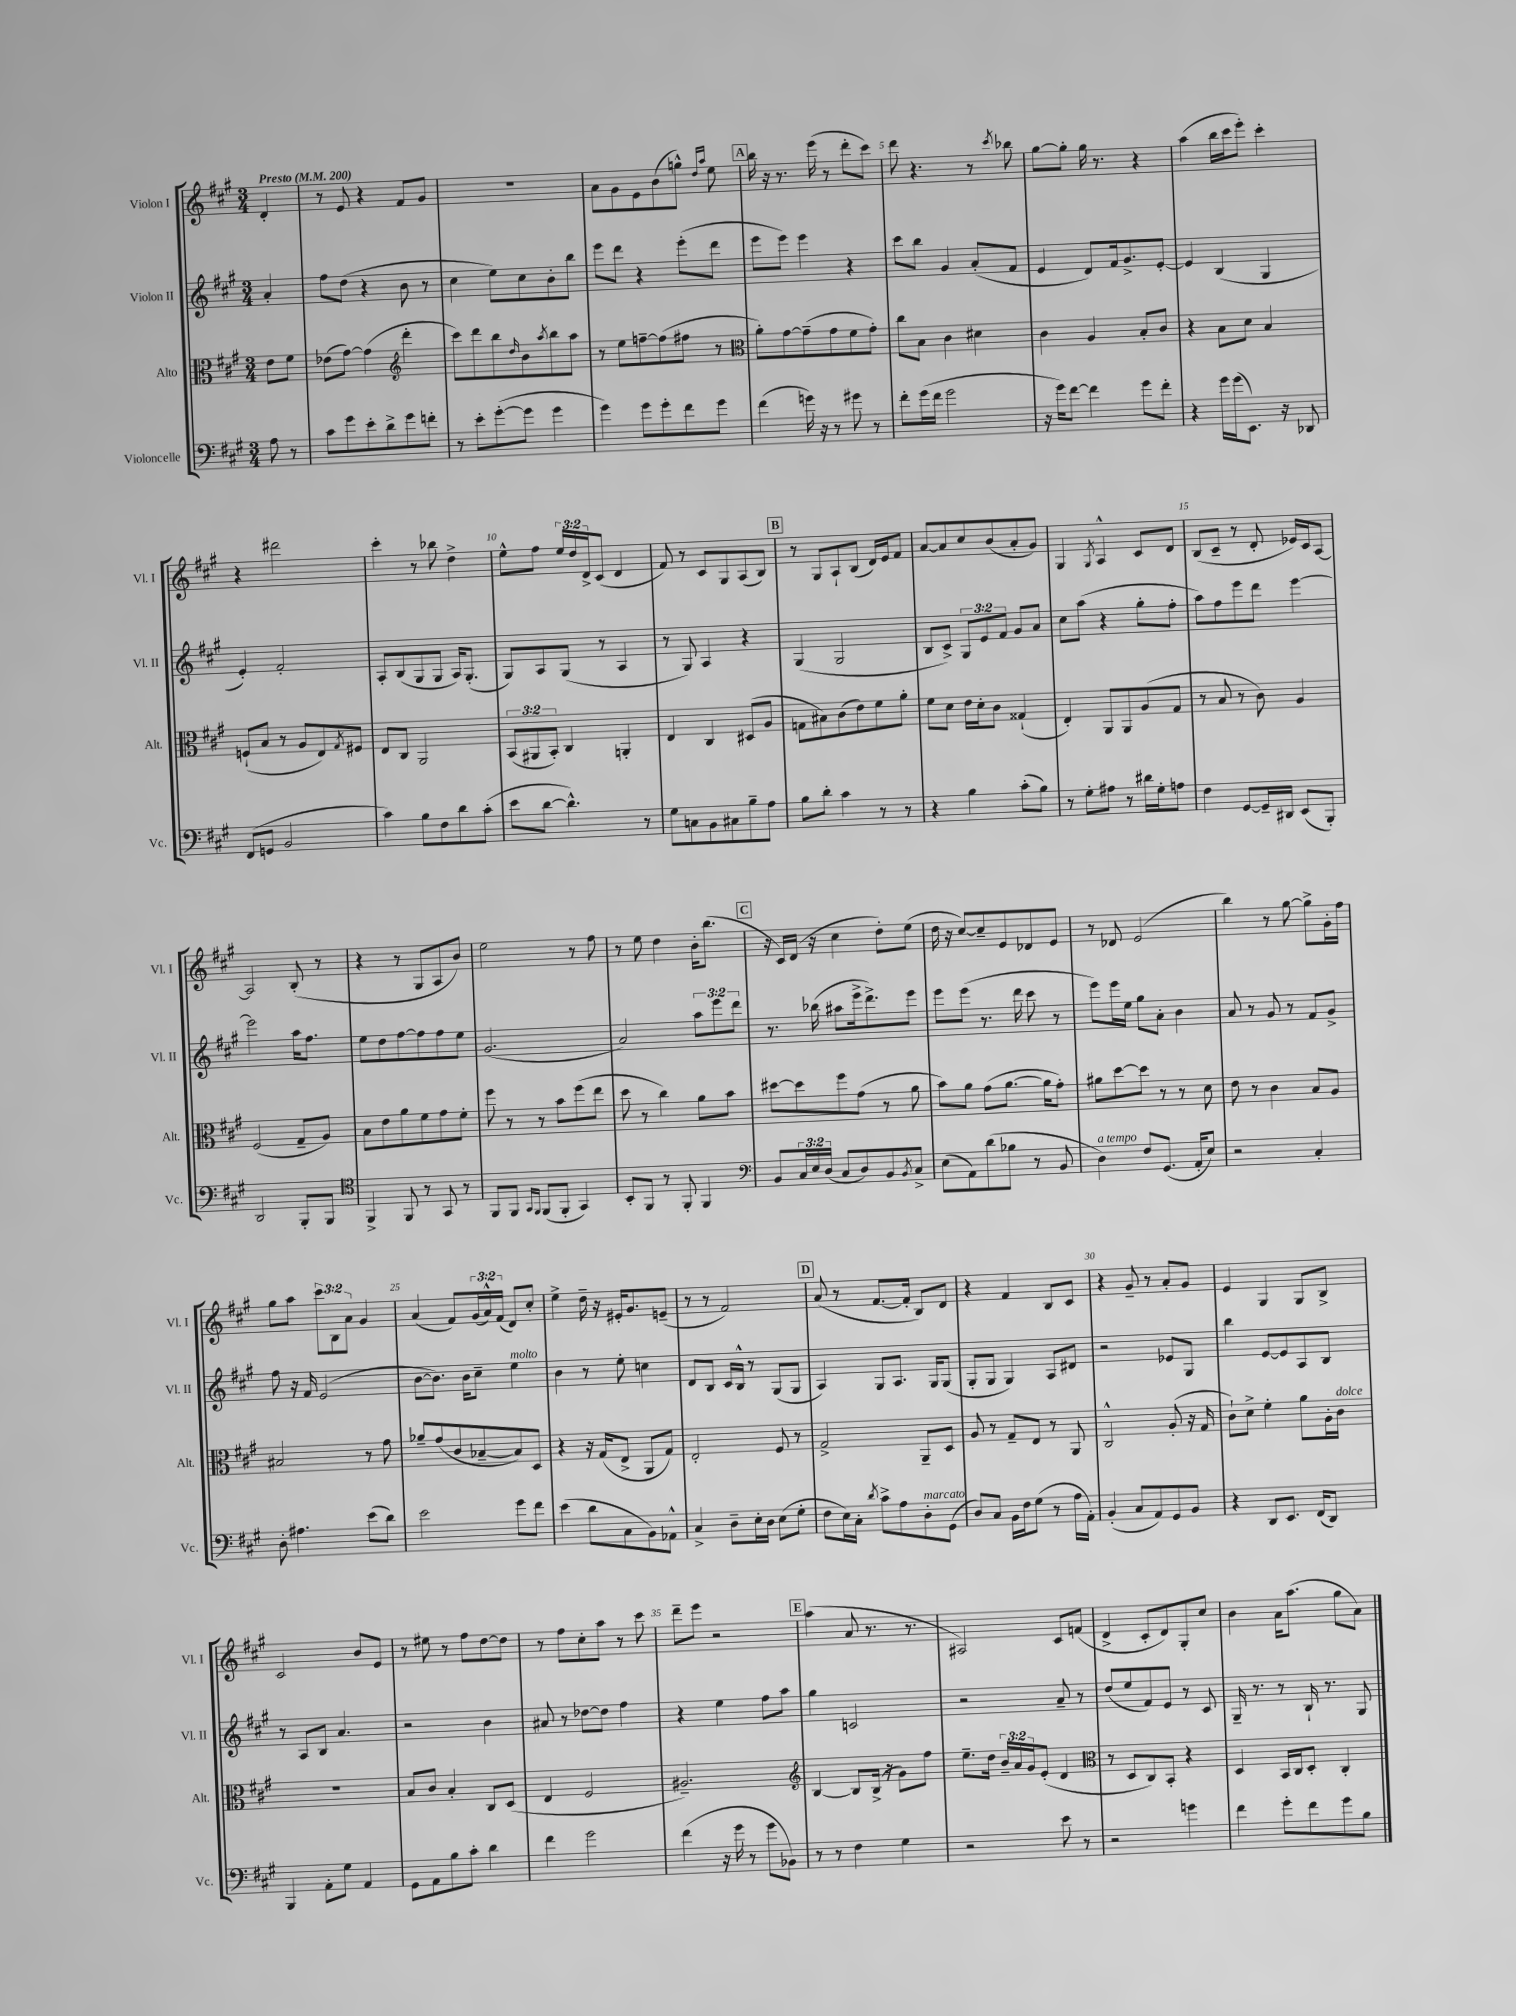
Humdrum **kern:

**kern	**kern	**kern	**kern
*part4	*part3	*part2	*part1
*staff4	*staff3	*staff2	*staff1
*I"Violoncelle	*I"Alto	*I"Violon II	*I"Violon I
*I'Vc.	*I'Alt.	*I'Vl. II	*I'Vl. I
*clefF4	*clefC3	*clefG2	*clefG2
*k[f#c#g#]	*k[f#c#g#]	*k[f#c#g#]	*k[f#c#g#]
*M3/4	*M3/4	*M3/4	*M3/4
*MM200	*MM200	*MM200	*MM200
=	=	=	=
!	!	!	!LO:TX:a:B:t=Presto
8A\	8e\L	4a'/	4d'/
8r	8f#\J	.	.
=1	=1	=1	=1
8c#\L	(8e-X\L	8ff#\L	8r
8g#\	[8g#\J)	(8dd\J	8e/
8e'\	(4g#\]	4r	4r
8d^\	.	.	.
*	*clefG2	*	*
8g#\	4ddd'\	8b\	8f#/L
8fn'\J	.	8r	8g#/J
=2	=2	=2	=2
8r	8ccc#\L)	4cc#\	2.r
8e'\L	8ddd\	.	.
([8g#'\	8bb\	8ee\L)	.
.	16qqdd/	.	.
8g#\J]	8b\	8cc#\	.
.	8qaa/	.	.
4g#\	8bb\	8b'\	.
.	8aa\J	8bb\J	.
=3	=3	=3	=3
4g#\)	8r	8eee\L	8a\L
.	8ee\L	8ddd\J	8g#\
8g#\L	[8ffn~\	4r	8e\
8g#'\	(8ff\]	.	(8b\
8f#\	8ff#X\J	(8eee'\L	8ggn^^\J)
.	.	.	16qqdd/LL
.	.	.	16qqaa/JJ
8g#\J	8r	8ddd\J	8ee\
!!LO:REH:place=s1:t=A
=4	=4	=4	=4
*	*clefC3	*	*
(4f#\	8a'\L)	8eee\L	16bb\
.	.	.	16r
.	[8g#\	8eee\J)	8.r
16gn\)	(8g#~\]	4eee\	.
16r	.	.	(16eee\
8r	8g#\	.	8r
8g#X\	8f#\	4r	8ddd'\L
8r	8g#'\J)	.	8ccc#\J)
=5	=5	=5	=5
8f#'\L	8cc#\L	8ccc#\L	8ddd\
(16g#\L	8B\J	8bb\J	4.r
16f#\JJ	.	.	.
2g#\	4c#\	4g#/	.
.	4d#X\	(8a'/L	8r
.	.	.	8qccc#/
.	.	8f#/J	8bb-X\
=6	=6	=6	=6
16r	4c#\	4e/	[8gg#\L
16g#\KL)	.	.	.
[8f#\J	.	.	8gg#'\J]
4f#\]	4A/	8d/L)	16gg#\
.	.	.	8.r
.	.	16f#/k	.
.	.	8.g#^/	.
8g#\L	8B'/L	.	4r
8f#'\J	8c#/J	[8e'/J	.
=7	=7	=7	=7
4r	4r	4e/]	(4aa\
16g#\LL	8B\L	(4B/	16bb\LL
(16g#\J	.	.	16ccc#\J
8.EE\J)	8d\J	.	8eee'\J)
.	4B/	4G#/	4ccc#'\
16r	.	.	.
8DD-X/	.	.	.
!!LO:LB:g=z
=8	=8	=8	=8
(8FF#/L	(8Fn`/L	4e'/)	4r
8GGn/J	8B/J	.	.
2BB/	8r	2f#'/	2ddd#X\
.	8A/L	.	.
.	8E/)	.	.
.	8qG#/	.	.
.	8F#X/J	.	.
=9	=9	=9	=9
4c#\)	8E/L	8A'/L	4ccc#'\
.	8C#/J	(8B/	.
8B\L	2AA/	8G#/	8r
8F#\	.	8G#/J	8bb-X\
8d\	.	16A/KL)	4dd^\
.	.	(8.G#'/J	.
(8c#'\J	.	.	.
=10	=10	=10	=10
8e\L	(12BB/L	8G#/L)	8ee^^\L
.	12AA#X/	.	.
[8d\J	.	8A/	8ff#\J
.	12BB'/J)	.	.
4.d^^\])	4C#/	(8G#/J	24ee/LL
.	.	.	24dd/
.	.	.	24d^/J
.	.	8r	(8c#/J
.	4AAn'/	4A/	4d/
8r	.	.	.
=11	=11	=11	=11
8G#\L	4E/	8r	8f#/)
8Cn\	.	8G#/)	8r
8BB\	4C#/	4A/	8c#/L
8C#X\	.	.	8G#/
8B~\	(8D#X/L	4r	(8A/
8A\J	8A/J	.	8B/J)
!!LO:REH:place=s1:t=B
=12	=12	=12	=12
8B\L	8Gn\L	(4G#/	8r
8d'\J	8B#X\)	.	8G#/L
4c#\	(8c#\	2G#/	8A`/
.	8e\)	.	(8B/J
8r	8f#\	.	16d/LL)
.	.	.	16e/J
8r	8a'\J	.	8f#/J
=13	=13	=13	=13
4r	8f#\L	8B/L	[8a/L
.	8d\J	8c#^/J)	8a/]
4B\	16e\LL	12G#/L	8cc#/
.	16d'\J	.	.
.	.	12e/	.
.	8c#\J	.	(8b/
.	.	12f#/J	.
(8c#'\L	(4G##X`/	8g#/L	8a'/
8B\J)	.	8a/J	8g#/J)
=14	=14	=14	=14
8r	4E'/)	8cc#\L	4G#/
8G#'\L	.	(8aa\J	.
.	.	.	8qG#/
8A#X\J	8AA/L	4r	4A^^/
8r	8AA/	.	.
16d#X\LL	(8A/	8gg#'\L	8c#/L
16G#'\J	.	.	.
8An\J	8G#/J	8ff#'\J	8d/J
=15	=15	=15	=15
4F#\	8r	8aa\L)	(8B/L
.	8B/	8ff#\	8c#~/J
[8GG#/L	8r	8eee\	8r
16GG#~/L]	8c#\)	8ddd\J	8d'/
16DD#X/JJ	.	.	.
(8EE/L	4A/	[4eee\	16e-X/LL)
.	.	.	16c#/J
8BBB'/J)	.	.	[8A/J
!!LO:LB:g=z
=16	=16	=16	=16
2DD/	(2F#/	2eee\]	2A/]
8BBB'/L	8G#~/L	16aa\KL	(8B'/
.	.	8.ff#\J	.
8BBB/J	8A/J)	.	8r
=17	=17	=17	=17
*clefC4	*	*	*
4FF#^/	8B\L	8ee\L	4r
.	8e\	8dd\	.
8FF#/	8a\	[8ff#\	8r
8r	8f#\	8ff#\]	8G#/L
8GG#/	8g#\	8ff#\	8A/
8r	8f#'\J	8ee\J	8b/J)
=18	=18	=18	=18
8FF#/L	8ff#\	(2.g#/	2ee\
8FF#/J	8r	.	.
16qqGG#/LL	.	.	.
16qqFF#/JJ	.	.	.
(8FF#/L	8r	.	.
8FF#'/J	8b\L	.	.
4GG#/)	(8ff#\	.	8r
.	8ee\J	.	8ff#\
=19	=19	=19	=19
8BB'/L	8dd\	2a/)	8r
8FF#/J	8r	.	8ee\
8r	4cc#\)	.	4dd\
8FF#'/	.	.	.
4FF#/	8a\L	12aa\L	16b'\KL
.	.	.	(8.bb\J
.	.	12eee\	.
.	8b\J	.	.
.	.	12ddd\J	.
!!LO:REH:place=s1:t=C
=20	=20	=20	=20
*clefF4	*	*	*
8BB/L	[8dd#X\L	8.r	16r
.	.	.	16c#/LL)
24C#/L	8dd#\]	.	(16d/JJ
24E/	.	.	.
.	.	(16bb-X\	16r
(24D/JJ	.	.	.
8C#/L	8ff#\	8aa#X\L	4cc#\
8D/)	(8g#\J	16eee^\k	.
.	.	8.ddd^\)	.
8BB/	8r	.	8dd'\L)
8qBB/	.	.	.
8C#^/J	8a\	8eee\J	(8ee\J
=21	=21	=21	=21
(8E\L	8b\L)	8eee\L	16dd\
.	.	.	16r
8AA\)	8a\J	(8eee\J	[8cc#/L)
(8d\	(8g#\L	8.r	8cc#~/]
8B-X\J	[8.a\J	.	8e/
.	.	16ddd\	.
8r	.	8ccc#\	8d-X/
.	16a\KL]	.	.
8BB/	8g#'\J)	8r	8e/J
=22	=22	=22	=22
!LO:TX:a:i:t=a tempo	!	!	!
4D\)	8a#X\L	8eee\L)	8r
.	[8dd\	16eee\L	8d-X/
.	.	16ee\JJ	.
8F#/L	8dd\J]	8gg#\L	(2e/
(8.GG#/J	8r	8a'\J	.
.	8r	4b\	.
16AA'/KL	.	.	.
8E/J)	8d\	.	.
=23	=23	=23	=23
2r	8e\	8a/	4bb\)
.	8r	8r	.
.	4c#\	8g#/	8r
.	.	8r	[8gg#\
4C#'/	8B/L	8f#/L	8gg#^\L]
.	8A/J	8g#^/J	16g#'\L
.	.	.	16ff#\JJ
!!LO:LB:g=z
=24	=24	=24	=24
8D'\	2B#X/	8ff#\	8gg#\L
4.A#X\	.	16r	8aa\J
.	.	16f#/	.
.	.	(2e/	12ccc#\L
.	.	.	12B\
.	.	.	12a\J
(8e\L	8r	.	4g#/
8d\J)	8g#\	.	.
=25	=25	=25	=25
2e\	8a-X~/L	[8b\L	(4a/
.	(8g#/	8.b\J])	.
.	8c#/	.	8f#/L)
.	.	16b\KL	.
.	[8B-X~/	8cc#~\J	(24g#/L
.	.	.	24a^^/)
.	.	.	(24f#/JJ
!	!	!LO:TX:a:i:t=molto	!
8g#\L	8B-/])	4ee\	8d/L)
8f#\J	8D/J	.	8cc#'/J
=26	=26	=26	=26
(4e\	4r	4b\	4ee^\
8d\L	16r	8r	16dd~\
.	(16G#/KL	.	16r
8C#\	8E^/J	8ee'\	16e#X'/KL
.	.	.	8.g#/
8BB\)	8AA/L	4ccn\	.
8AA-X^^\J	8G#/J)	.	(8en~/J
=27	=27	=27	=27
4C#^/	2E'/	8d/L	8r
.	.	8B/J	8r
8D~\L	.	16c#/LL	2f#/)
.	.	16B^^/JJ	.
16E'\L	.	8r	.
16D\JJ	.	.	.
(8E\L	8F#/	(8G#/L	.
8G#'\J	8r	8G#/J	.
!!LO:REH:place=s1:t=D
=28	=28	=28	=28
8F#\L	2G#^/	4A/)	(8a/
16E\L)	.	.	8r
16C#'\JJ	.	.	.
8qd/	.	.	.
8c#^\L	.	8G#/L	[8.f#/L
8A\	.	8.A/J	.
.	.	.	16f#'/Jk]
!LO:TX:a:i:t=marcato	!	!	!
8D'\	8AA~/L	.	8B/L)
.	.	16G#/KL	.
(8GG#\J	8D/J	(8G#/J	8d/J
=29	=29	=29	=29
8D/L)	8A/	8G#'/L	4r
8C#/J	8r	8G#/J	.
16BB\LL	8G#~/L	4G#/)	4f#/
16F#\J	.	.	.
(8G#\J	8E/J	.	.
8r	8r	8A/L	8B/L
16A\LL	8AA/	8d#X/J	8c#/J
16AA'\JJ)	.	.	.
=30	=30	=30	=30
(4BB'/	2C#^^/	2r	4r
8C#/L	.	.	8g#~/
8AA/)	.	.	8r
8GG#/	(8A'/	8e-X/L	8a'/L
8BB/J	16r	8G#/J	8g#/J
.	16G#/	.	.
=31	=31	=31	=31
4r	8c#`\L)	4bb\	4e/
.	8d^\J	.	.
8DD/L	4f#'\	[8e/L	4G#/
8.EE/J	.	8e/]	.
.	8a\L	8A/	8G#/L
(16FF#/KL	.	.	.
8DD/J)	16A'\L	8B/J	8B^/J
!	!LO:TX:a:i:t=dolce	!	!
.	16c#\JJ	.	.
!!LO:LB:g=z
=32	=32	=32	=32
4BBB/	2.r	8r	2c#/
.	.	8A/L	.
8AA'\L	.	8B/J	.
8G#\J	.	4.a/	.
4AA/	.	.	8b/L
.	.	.	8e/J
=33	=33	=33	=33
8GG#\L	8B/L	2r	8r
8AA\	8c#/J	.	8ee#X\
8B\	4B'/	.	8r
8c#'\J	.	.	8ff#\L
4d\	8C#/L	4b\	[8dd\
.	(8D/J	.	8dd\J]
=34	=34	=34	=34
4f#\	4E/	8a#X/	8r
.	.	8r	8ff#\L
2g#\	2F#/	[8dd-X\L	8cc#'\
.	.	8dd-\J]	8aa\J
.	.	4ff#\	8r
.	.	.	8ccc#\
=35	=35	=35	=35
(4f#\	2.A#X~/)	4r	8ddd~\L
.	.	.	8eee\J
16r	.	4ee\	2r
16g#\	.	.	.
8r	.	.	.
8g#\L	.	8ff#\L	.
8BB-X\J)	.	8aa\J	.
!!LO:REH:place=s1:t=E
=36	=36	=36	=36
*	*clefG2	*	*
8r	[4B/	4gg#\	(4aa\
8r	.	.	.
4F#\	8B/L]	2cn/	8a/
.	(16B^/Jk	.	8.r
.	16r	.	.
4G#\	8g#\L)	.	.
.	.	.	8.r
.	8ff#\J	.	.
=37	=37	=37	=37
2r	8.ee~\L	2r	2A#X/)
.	16dd\Jk	.	.
.	24b~/LL	.	.
.	24a/	.	.
.	24g#/J	.	.
.	(8e'/J	.	.
8e\	4d/	8a~/	8c#/L
8r	.	8r	(8fn/J
=38	=38	=38	=38
*	*clefC3	*	*
2r	8r	(8dd/L	4d^/
.	8D/L	8ee/	.
.	8C#/)	8f#/)	8c#'/L
.	8BB'/J	8e/J	8d/)
4gn\	4r	8r	8G#'/
.	.	8c#/	8cc#/J
=39	=39	=39	=39
4f#\	4D/	16G#~/	4b\
.	.	8.r	.
8g#'\L	16BB/LL	8r	16a\KL
.	16C#/J	.	(8.aa\J
8f#\	8D'/J	16B`/	.
.	.	8.r	.
8g#\	4C#'/	.	8gg#\L
8B\J	.	8G#/	8a\J)
==	==	==	==
*-	*-	*-	*-
